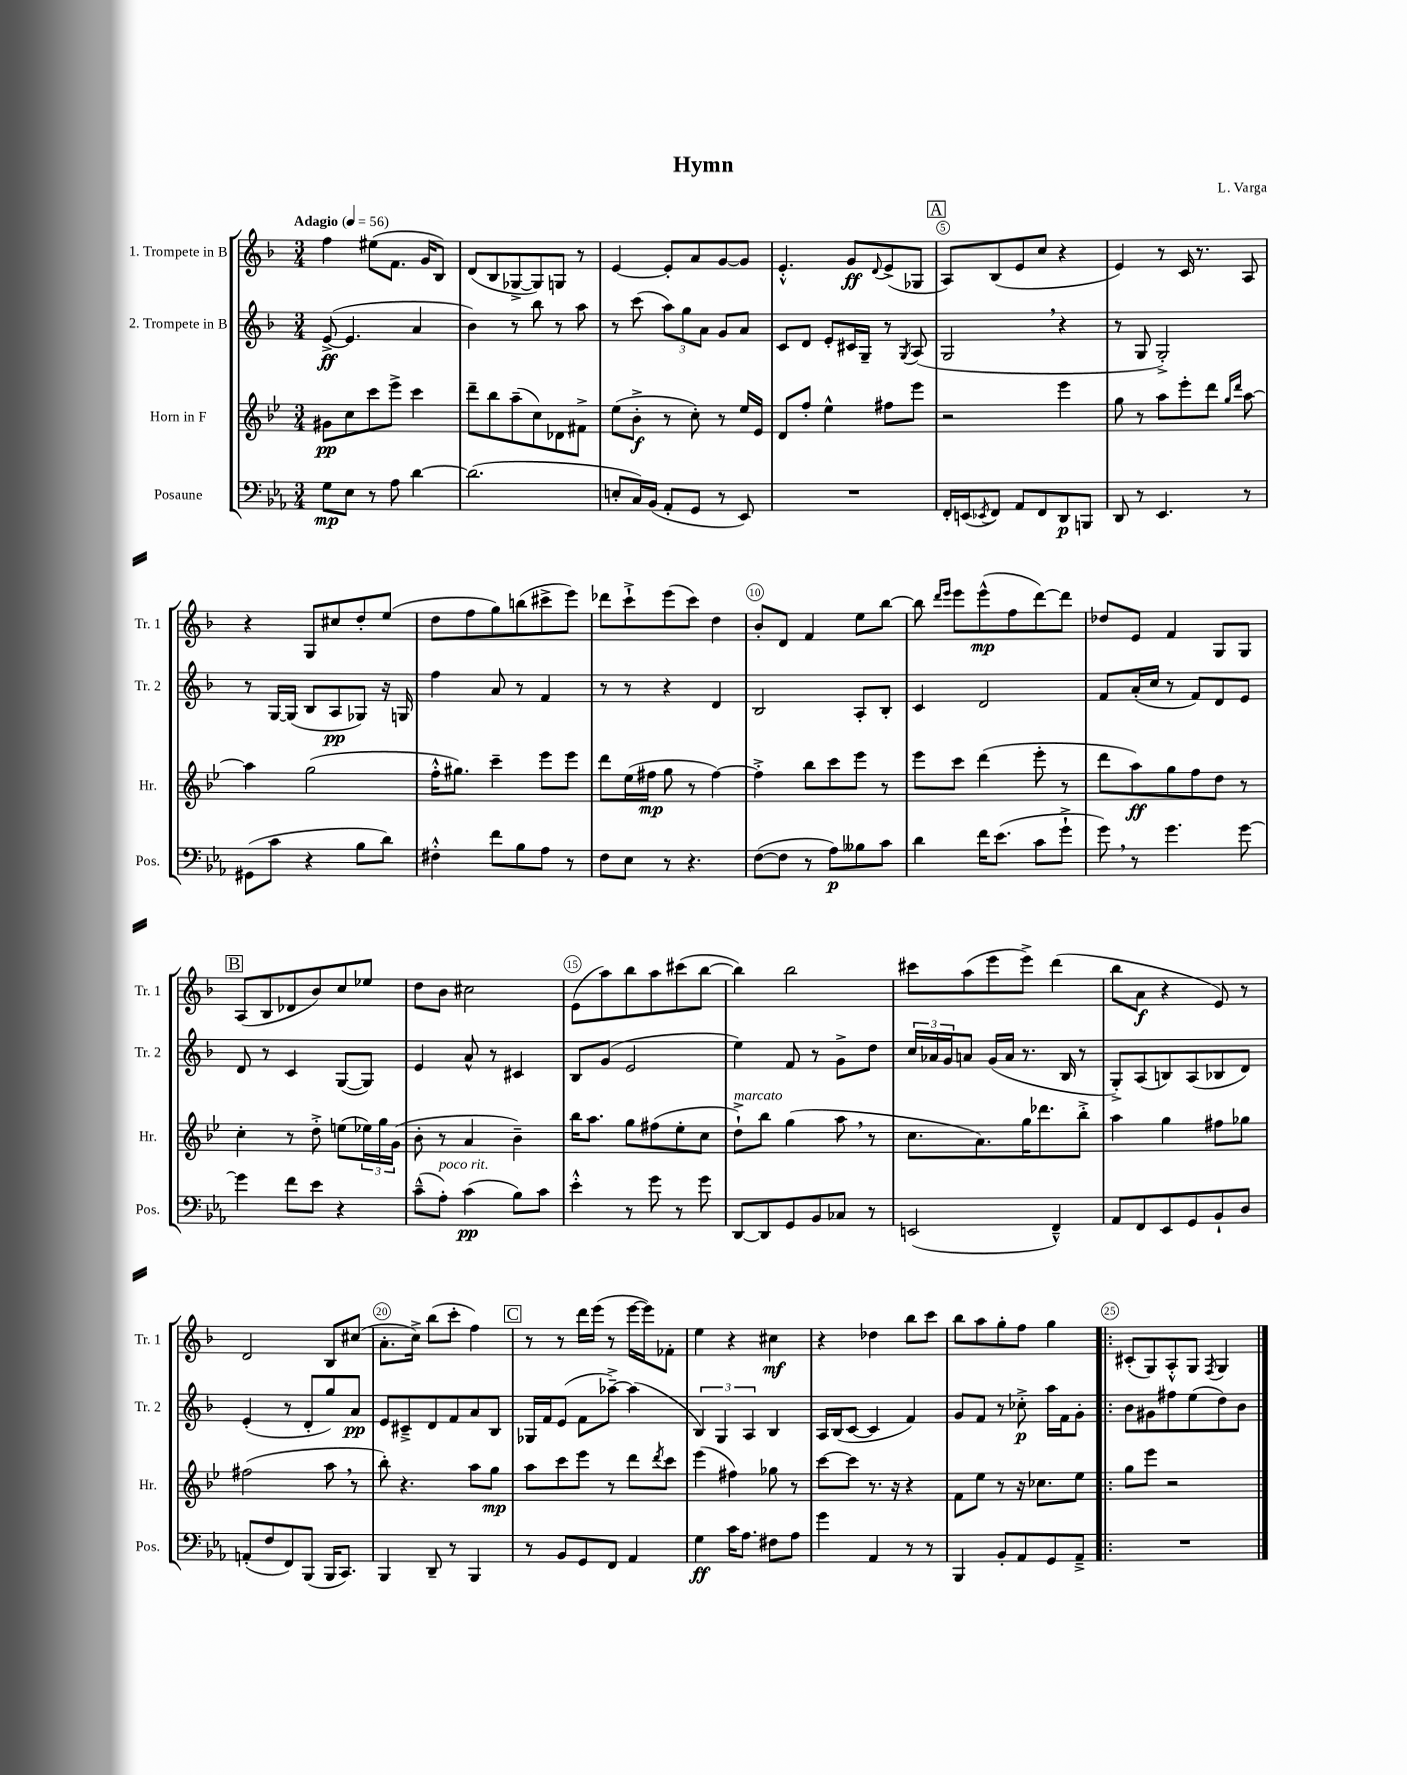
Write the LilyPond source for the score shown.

\header { title = "Hymn" composer = "L. Varga" }
<<
\new StaffGroup <<
\new Staff = "s0" \with { instrumentName = "1. Trompete in B" shortInstrumentName = "Tr. 1" } {
    \clef treble \key f \major \numericTimeSignature \time 3/4 \tempo "Adagio" 4 = 56
    f''4 eis''8( f'8. g'16 bes8) |
    d'8( bes8 ges8~-> ges8) g8 r8 |
    e'4~ e'8-. a'8 g'8~ g'8 |
    e'4.-.-^ g'8\ff \appoggiatura { d'8 } e'8->( ges8 |
    \mark \markup { \box "A" } a8) bes8( e'8 c''8 r4 |
    e'4) r8 c'16 r8. a8 |
    r4 g8 cis''8 d''8-. e''8( |
    d''8 f''8 g''8) b''8( cis'''8-> e'''8) |
    des'''8 c'''8-!-> e'''8( c'''8) d''4 |
    bes'8-. d'8 f'4 e''8 bes''8~ |
    bes''8 \grace { d'''16 e'''16 } e'''8 e'''8-^\mp( f''8 d'''8~) d'''8 |
    des''8 e'8 f'4 g8 g8 |
    \mark \markup { \box "B" } a8( bes8 des'8 bes'8) c''8 ees''8 |
    d''8 bes'8 cis''2 |
    e'8( a''8) bes''8 a''8 cis'''8( bes''8~ |
    bes''4) bes''2 |
    cis'''8 a''8( e'''8 e'''8->) d'''4( |
    bes''8 a'8\f r4 e'8) r8 |
    d'2 bes8 cis''8( |
    a'8.-. c''16->) bes''8( c'''8-. f''4) |
    \mark \markup { \box "C" } r8 r8 d'''16 e'''16( r8 e'''16~ e'''16) fes'8-. |
    e''4 r4 cis''4\mf |
    r4 des''4 bes''8 c'''8 |
    bes''8 a''8 g''8-. f''8 g''4 |
    \bar ".|:" cis'8-.( g8) a8-.-^ g8 \acciaccatura { f8 } g4 \bar "|." |
}
\new Staff = "s1" \with { instrumentName = "2. Trompete in B" shortInstrumentName = "Tr. 2" } {
    \clef treble \key f \major \numericTimeSignature \time 3/4
    e'8~->\ff( e'4. a'4 |
    bes'4) r8 bes''8 r8 a''8 |
    r8 c'''8( \tuplet 3/2 { a''8) g''8 a'8 } g'8 a'8 |
    c'8 d'8 e'8-. cis'16 g16-- r8 \acciaccatura { g8 } a8( |
    \mark \markup { \box "A" } g2 \breathe r4 |
    r8 g8 g2-.->) |
    r8 g16~ g16( bes8 a8\pp ges8) r16 g16 |
    f''4 a'8 r8 f'4 |
    r8 r8 r4 d'4 |
    bes2 a8-. bes8-. |
    c'4 d'2 |
    f'8 a'16-.( c''16 r8 f'8) d'8 e'8 |
    \mark \markup { \box "B" } d'8 r8 c'4 g8~( g8) |
    e'4 a'8-^ r8 cis'4 |
    bes8 g'8( e'2 |
    e''4) f'8 r8 g'8-> d''8 |
    \tuplet 3/2 { c''16 aes'16 g'16 } a'8 g'16( a'16 r8. bes16 r8 |
    g8-.->) a8( b8) a8( bes8 d'8) |
    e'4-.( r8 d'8-. g''8) a'8\pp |
    e'8 cis'8---> d'8 f'8 a'8 bes8 |
    \mark \markup { \box "C" } ges16 f'16 e'8( f'8 aes''8~--->) aes''4( |
    \tuplet 3/2 { bes4) g4 a4 } bes4 |
    a16 bes16( c'8~ c'4 f'4) |
    g'8 f'8 r8 ces''8-.->\p a''16 f'16 g'8-. |
    \bar ".|:" bes'8 gis'8 fis''8 e''8( d''8) bes'8 \bar "|." |
}
\new Staff = "s2" \with { instrumentName = "Horn in F" shortInstrumentName = "Hr." } {
    \clef treble \key bes \major \numericTimeSignature \time 3/4
    gis'8\pp c''8 c'''8 ees'''8-> c'''4 |
    d'''8-- bes''8 a''8--( c''8) des'8 fis'8-> |
    ees''8( bes'8-.->\f r8 c''8-.) r8 ees''16 ees'16 |
    d'8 f''8-. ees''4-^ fis''8 ees'''8 |
    \mark \markup { \box "A" } r2 ees'''4 |
    g''8 r8 a''8 ees'''8-. d'''8 \grace { g''16 d'''16 } a''8~ |
    a''4 g''2( |
    f''16-.-^ gis''8.) c'''4-- ees'''8 ees'''8 |
    d'''8 ees''16( fis''16\mp g''8 r8 fis''4~) |
    fis''4-.-> bes''8 c'''8 ees'''8 r8 |
    ees'''8 c'''8 d'''4( ees'''8-. r8 |
    d'''8 a''8\ff) g''8 f''8 d''8 r8 |
    \mark \markup { \box "B" } c''4-. r8 d''8-.-> e''8( \tuplet 3/2 { ees''16) g''16 g'16( } |
    bes'8-. r8 a'4 bes'4--) |
    bes''16 a''8. g''8 fis''8( ees''8-. c''8 |
    d''8-!->^\markup { \italic "marcato" }) bes''8 g''4( a''8 \breathe r8 |
    c''8. a'8.) g''16 des'''8. bes''8-.-> |
    a''4 g''4 fis''8 ges''8 |
    fis''2( a''8 \breathe r8 |
    bes''8-.) r4. a''8 g''8\mp |
    \mark \markup { \box "C" } a''8 c'''8 ees'''8 r8 d'''8 \acciaccatura { d'''8 } c'''8 |
    ees'''4( fis''4) ges''8 r8 |
    c'''8~ c'''8 r8. r16 r4 |
    f'8 ees''8 r8 r16 ces''8. ees''8 |
    \bar ".|:" g''8 ees'''8 r2 \bar "|." |
}
\new Staff = "s3" \with { instrumentName = "Posaune" shortInstrumentName = "Pos." } {
    \clef bass \key ees \major \numericTimeSignature \time 3/4
    g8\mp ees8 r8 aes8 d'4~ |
    d'2.( |
    e8-. c16) bes,16( aes,8-. g,8 r8 ees,8) |
    R2. |
    \mark \markup { \box "A" } f,16-. e,16( \acciaccatura { ees,8 } f,8) aes,8 f,8 d,8\p b,,8 |
    d,8 r8 ees,4. r8 |
    gis,8( c'8 r4 bes8 d'8) |
    fis4-.-^ f'8 bes8 aes8 r8 |
    f8 ees8 r8 r4. |
    f8~( f8 r8 aes8\p) beses8 c'8 |
    d'4 f'16 ees'8.( c'8 g'8-!-> |
    g'8) \breathe r8 g'4. g'8~ |
    \mark \markup { \box "B" } g'4 f'8 ees'8 r4 |
    c'8---^( aes8-.^\markup { \italic "poco rit." }) c'4\pp( bes8) c'8 |
    ees'4-.-^ r8 g'8 r8 g'8 |
    d,8~ d,8 g,8 bes,8 ces8 r8 |
    e,2( f,4---^) |
    aes,8 f,8 ees,8 g,8 bes,8-! d8 |
    a,8-.( f8 f,8) bes,,8( bes,,16 c,8.) |
    bes,,4 d,8-- r8 bes,,4 |
    \mark \markup { \box "C" } r8 bes,8 g,8 f,8 aes,4 |
    g4\ff c'16 aes8. fis8 aes8 |
    g'4 aes,4 r8 r8 |
    bes,,4 bes,8-. aes,8 g,8 aes,8---> |
    \bar ".|:" R2. \bar "|." |
}
>>
>>
\layout { \context { \Score \override BarNumber.break-visibility = ##(#f #t #t) barNumberVisibility = #(every-nth-bar-number-visible 5) \override BarNumber.stencil = #(make-stencil-circler 0.1 0.3 ly:text-interface::print) } }
